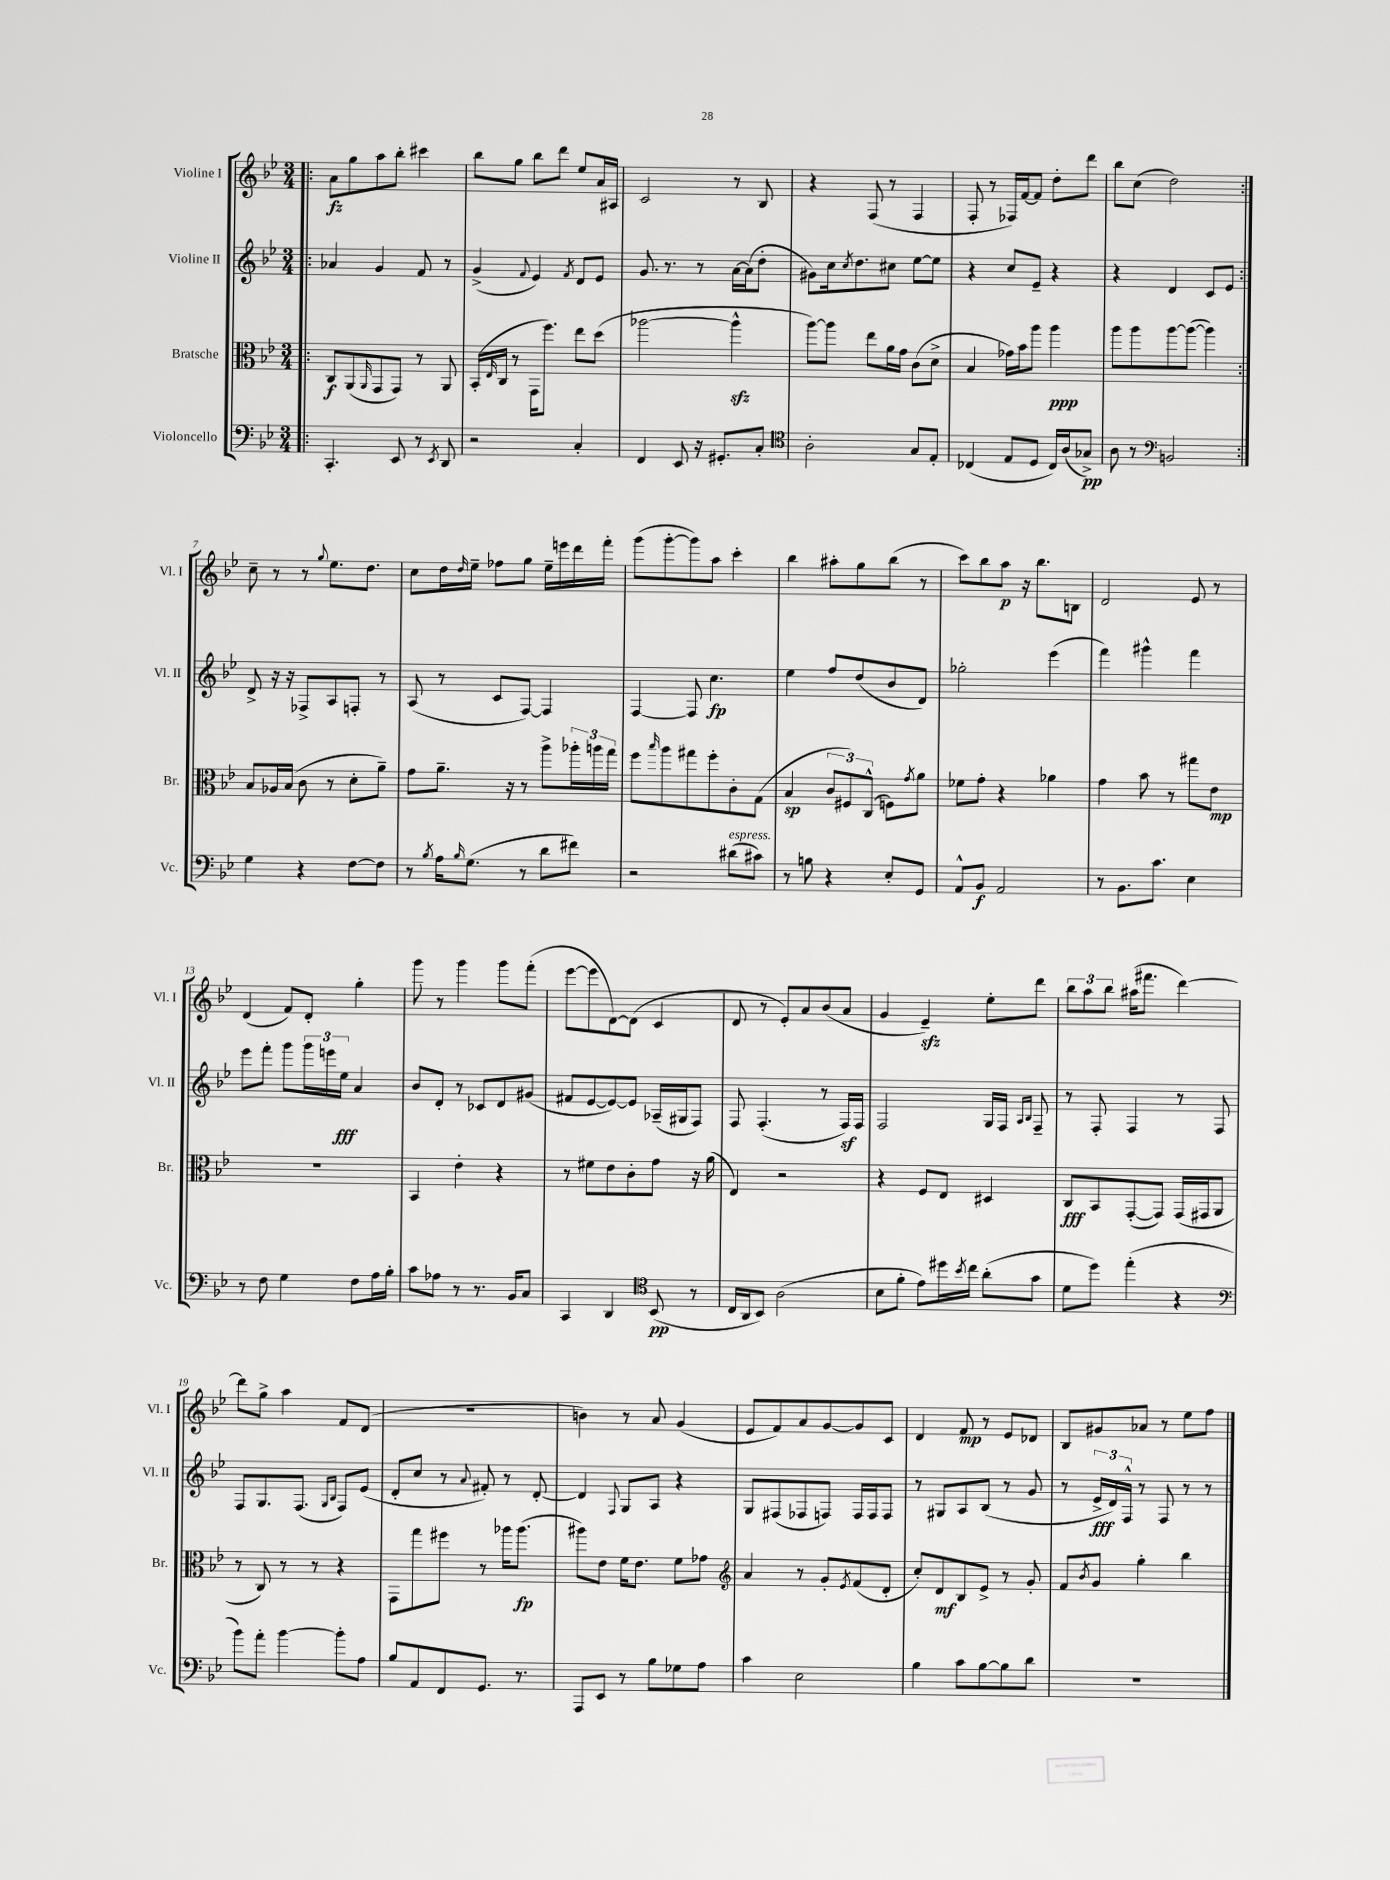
<<
\new StaffGroup <<
\new Staff = "s0" \with { instrumentName = "Violine I" shortInstrumentName = "Vl. I" } {
    \clef treble \key bes \major \numericTimeSignature \time 3/4
    \repeat volta 2 { \bar ".|:" a'8\fz g''8 a''8 bes''8-. cis'''4 |
    bes''8 g''8 bes''8 d'''8 ees''8 a'16 ais16 |
    c'2 r8 bes8 |
    r4 f8( r8 f4 |
    f8-. r8 fes16) f'16~ f'8 d''8-. d'''8 |
    bes''8 c''8( d''2) | }
    c''8-- r8 r8 \appoggiatura { g''8 } ees''8. d''8. |
    c''8 d''16 \grace { d''16 } ees''16-- fes''8 g''8 ees''16-- e'''16 d'''16 f'''16-. |
    g'''8( g'''8~-. g'''8) a''8 c'''4-. |
    bes''4 ais''8-. g''8 bes''8( r8 |
    c'''8) bes''8 a''8\p r16 bes''8. b8 |
    d'2 ees'8 r8 |
    d'4( f'8) d'8-. g''4-. |
    g'''8 r8 g'''4 g'''8 f'''8-.( |
    ees'''8~ ees'''8 d'8~) d'8( c'4 |
    d'8 r8 ees'8-.) a'8 bes'8( a'8 |
    g'4 ees'4--\sfz) ees''8-. d'''8 |
    \tuplet 3/2 { bes''8 a''8 bes''8 } ais''16( fis'''8. d'''4~) |
    d'''8 g''8-> a''4 f'8 d'8( |
    R2. |
    b'4) r8 a'8 g'4( |
    ees'8 f'8) a'8 g'8~ g'8 c'8 |
    d'4 f'8\mp r8 ees'8 des'8 |
    bes8 gis'8 aes'8 r8 ees''8 f''8 \bar "|." |
}
\new Staff = "s1" \with { instrumentName = "Violine II" shortInstrumentName = "Vl. II" } {
    \clef treble \key bes \major \numericTimeSignature \time 3/4
    \repeat volta 2 { \bar ".|:" aes'4 g'4 f'8 r8 |
    g'4->( \appoggiatura { f'8 } ees'4) \acciaccatura { f'8 } d'8 ees'8 |
    g'8. r8. r8 a'16~ a'16( d''8-. |
    gis'8) c''16 \acciaccatura { c''8 } d''8. cis''8 ees''8~ ees''8 |
    r4 c''8 ees'8-- r4 |
    r4 d'4 c'8 ees'8 | }
    d'8-> r16 r16 fes8-> a8 f8-. r8 |
    a8( r8 c'8 f8~) f4 |
    f4~ f8 c''4.\fp |
    ees''4 f''8 d''8( bes'8 d'8) |
    ges''2-. ees'''4( |
    f'''4) gis'''4-^ f'''4 |
    ees'''8 f'''8-. g'''8 \tuplet 3/2 { g'''16 e'''16 ees''16\fff } a'4 |
    bes'8 d'8-. r8 ces'8 d'8 gis'8( |
    fis'8 ees'8~ ees'8~) ees'8 aes16--( gis16 f8) |
    f8 f4.-.( r8 f16\sf) f16 |
    f2 g16 f16 \grace { a16 bes16 } f8-- |
    r8 f8-. f4 r8 f8 |
    f8 g8. f8.( \grace { g16 bes16 } f8) ees'8( |
    d'8-. c''8 r8 \appoggiatura { a'8 } fis'8-.) r8 d'8~-. |
    d'4 \appoggiatura { f8 } g8 a8 r4 |
    g8 fis8( fes8 f8) f16 f16 f8 |
    r8 gis8 a8 bes8( r8 g'8 |
    r8 \tuplet 3/2 { ees'16->\fff d'16) f16-^ } r8 f8 r8 r8 \bar "|." |
}
\new Staff = "s2" \with { instrumentName = "Bratsche" shortInstrumentName = "Br." } {
    \clef alto \key bes \major \numericTimeSignature \time 3/4
    \repeat volta 2 { \bar ".|:" c8\f a,8( \grace { a,16 } g,8 g,8) r8 a,8 |
    bes,16-.( \grace { ees16 } c16 r8 g,16 f''8.) ees''8 d''8( |
    aes''2~ aes''4-^\sfz |
    a''8~) a''8 ees''8 a'16 g'16 c'8( d'8-> |
    bes4 ges'16) bes'16 a''8 a''4\ppp |
    a''8 a''8 a''8~ a''8~( a''4) | }
    bes8 aes16 bes16( c'8 r8 d'8-. a'8--) |
    g'8 a'8.-- r16 r8 a''8-> \tuplet 3/2 { aes''16-. a''16 g''16 } |
    f''8 \grace { bes''16 } a''8 gis''8 f''8-. c'8-. g8( |
    bes4\sp \tuplet 3/2 { c'8 fis8) c8-^( } f8) \acciaccatura { g'8 } a'8 |
    fes'8 g'8-. r4 aes'4 |
    g'4 bes'8 r8 gis''8 ees'8\mp |
    R2. |
    bes,4 ees'4-. r4 |
    r8 fis'8 ees'8 c'8-. g'8 r16 a'16( |
    ees4) r2 |
    r4 f8 ees8 dis4 |
    c8\fff bes,8 g,8~-.( g,8) g,16( gis,16 a,8 |
    r8 c8) r8 r8 r4 |
    g,8 g''8 fis''8 r8 aes''16 aes''8.\fp( |
    ais''8) ees'8 f'16 ees'8. f'8 ges'8 |
    \clef treble a'4 r8 g'8-. \acciaccatura { ees'8 } f'8( d'8-. |
    c''8-.) d'8\mf bes8 ees'8-> r8 g'8-. |
    f'8 \acciaccatura { bes'8 } g'8 g''4-. bes''4 \bar "|." |
}
\new Staff = "s3" \with { instrumentName = "Violoncello" shortInstrumentName = "Vc." } {
    \clef bass \key bes \major \numericTimeSignature \time 3/4
    \repeat volta 2 { \bar ".|:" c,4.-. ees,8 r8 \acciaccatura { ees,8 } d,8 |
    r2 c4-. |
    f,4 ees,8 r16 gis,8.-. c8-. |
    \clef tenor a2-. g8 ees8-. |
    ces4( ees8 d8 ces16) a16( ges8->\pp) |
    a8 r8 \clef bass b,2 | }
    g4 r4 f8~ f8 |
    r8 \acciaccatura { bes8 } a16 \grace { bes16 } g8.( r8 d'8 fis'8) |
    r2 dis'8^\markup { \italic "espress." }( cis'8) |
    r8 b8 r4 ees8-. g,8 |
    a,8-^ bes,8\f a,2 |
    r8 bes,8. c'8. ees4 |
    r8 f8 g4 f8 a16 bes16-. |
    c'8 aes8 r8 r8. bes,16 c8 |
    c,4 d,4 \clef tenor bes,8\pp( r8 |
    c16 a,16 bes,8) a2( |
    bes8 f'8-. ees'8) dis''16 \acciaccatura { bes'8 } c''16 a'8-.( g'8 |
    d'8 d''8) ees''4-.( r4 |
    \clef bass bes'8) a'8-. bes'4~ bes'8-. a8 |
    bes8 a,8 f,8 g,8. r8. |
    a,,8 ees,8 r8 bes8 ges8 a8 |
    c'4 ees2 |
    bes4 c'8 bes8~ bes8 d'8 |
    R2. \bar "|." |
}
>>
>>
